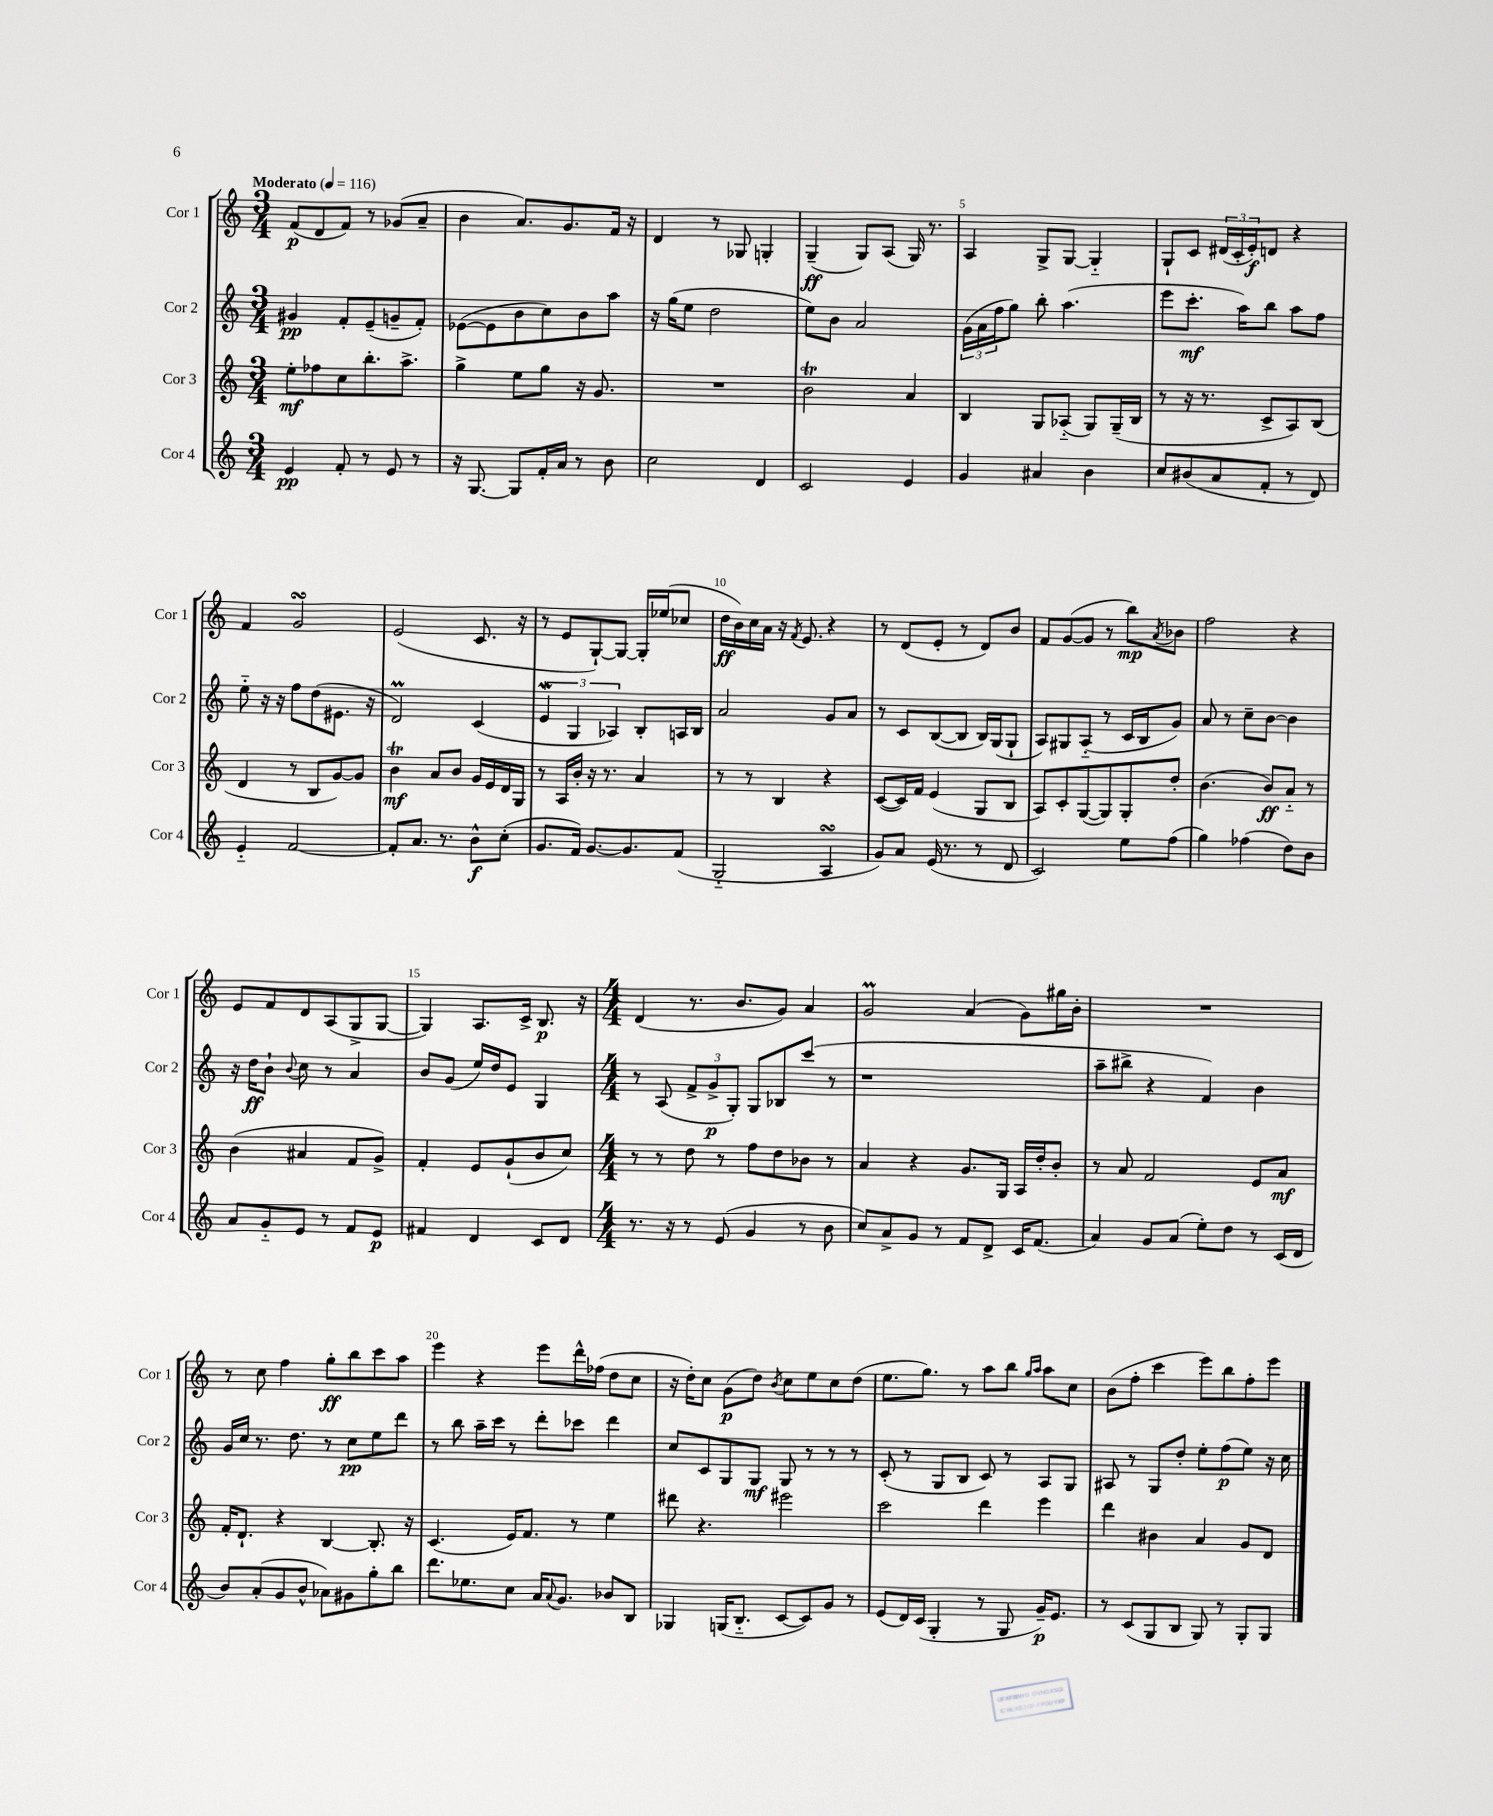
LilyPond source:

<<
\new StaffGroup <<
\new Staff = "s0" \with { instrumentName = "Cor 1" shortInstrumentName = "Cor 1" } {
    \clef treble \key c \major \numericTimeSignature \time 3/4 \tempo "Moderato" 4 = 116
    f'8\p( d'8 f'8) r8 ges'8( a'8-- |
    b'4 a'8.) g'8. f'16 r16 |
    d'4 r8 ges8 g4-. |
    g4--\ff( g8) a8( g16) r8. |
    a4 g8-> g8~ g4-_ |
    g8-! c'8 \tuplet 3/2 { dis'16( c'16-. e'16-.\f) } d'8 r4 |
    f'4 g'2\turn |
    e'2( c'8. r16 |
    r8 e'8 g8~-!) g8~ g16-. ees''16( ces''8 |
    d''16\ff b'16) c''16 a'16 r16 \acciaccatura { f'8 } e'8. r4 |
    r8 d'8( e'8-. r8 d'8) b'8 |
    f'8 g'8~( g'8 r8 b''8\mp) \acciaccatura { a'8 } bes'8 |
    f''2 r4 |
    e'8 f'8 d'8 a8( g8-> g8~ |
    g4) a8. c'16-> b8.\p r16 |
    \numericTimeSignature \time 4/4 d'4( r8. b'8. g'8) a'4 |
    g'2\prall a'4( g'8) gis''16 b'16-. |
    R1 |
    r8 c''8 f''4 g''8-.\ff b''8 c'''8 a''8 |
    e'''4 r4 e'''8 d'''16-^ fes''16( d''8 c''8 |
    r16 d''16-.) c''8 g'8\p( d''8) \acciaccatura { b'8 } c''8 e''8 c''8 d''8( |
    e''8. g''8.) r8 a''8 b''8 \grace { g''16 a''16 } a''8 c''8 |
    b'8( f''8-. c'''4 e'''8) b''8 f''8-. e'''8 \bar "|." |
}
\new Staff = "s1" \with { instrumentName = "Cor 2" shortInstrumentName = "Cor 2" } {
    \clef treble \key c \major \numericTimeSignature \time 3/4
    gis'4\pp f'8-. e'8--( g'8-- f'8-.) |
    ees'8~( ees'8 b'8 c''8) b'8 a''8 |
    r16 g''16( e''8 d''2 |
    e''8) b'8 a'2 |
    \tuplet 3/2 { g'16( a'16 f''16 } g''8) b''8-. a''4.( |
    e'''8 c'''8.-.\mf a''16) b''8 a''8 f''8 |
    e''8-_ r16 r16 f''8 d''8( eis'8. r16 |
    d'2\prall) c'4( |
    \tuplet 3/2 { e'4\mordent g4 aes4) } b8-. a16 b16 |
    a'2 g'8 a'8 |
    r8 c'8 b8~( b8 b16) g16( g8-! |
    a8) gis8 a8-_( r8 c'16 b16 g'8) |
    a'8 r8 c''8-- b'8~ b'4 |
    r16 d''16\ff b'8-! \appoggiatura { b'8 } c''8 r8 a'4 |
    b'8 g'8( e''16) d''16 e'8 g4 |
    \numericTimeSignature \time 4/4 r8 a8( \tuplet 3/2 { f'8-> g'8->\p g8-.) } g8 bes8 c'''8( r8 |
    r1 |
    a''8-- bis''8-> r4 f'4) b'4 |
    g'16 c''16 r8. d''8. r8 c''8\pp e''8 d'''8 |
    r8 b''8 a''16-- c'''16 r8 d'''8-. ces'''8 d'''4 |
    c''8 c'8 g8 g8\mf g8 r8 r8 r8 |
    c'8-.( r8 g8 b8 c'8) r8 a8 g8 |
    ais8 r8 g8 d''8-. e''8-. f''8\p( e''8) r16 c''16 \bar "|." |
}
\new Staff = "s2" \with { instrumentName = "Cor 3" shortInstrumentName = "Cor 3" } {
    \clef treble \key c \major \numericTimeSignature \time 3/4
    e''8-.\mf fes''8 c''8 b''8.-. a''8.-> |
    g''4-> e''8 g''8 r16 g'8. |
    R2. |
    b'2\trill a'4 |
    b4 g8 aes8-_( g8) g16--( b16 |
    r8 r16 r8. c'8-> a8) b8( |
    d'4 r8 b8 g'8~) g'8 |
    b'4\trill\mf a'8 b'8 g'16 e'16 d'16 g16 |
    r8 a16 b'16-. r16 r8. a'4 |
    r8 r8 b4 r4 |
    c'8~( c'16) f'16 e'4( g8 b8 |
    a8) c'8-. g8~( g8) g8-. d''8-. |
    b'4.( b'8\ff) a'8-_ r8 |
    b'4( ais'4 f'8 g'8->) |
    f'4-. e'8 g'8-!( b'8 c''8) |
    \numericTimeSignature \time 4/4 r8 r8 d''8 r8 f''8 d''8 bes'8 r8 |
    a'4 r4 g'8. g16 a16 d''16-. b'8-. |
    r8 a'8 f'2 e'8 a'8\mf |
    f'16-. d'8.-! r4 b4~ b8.-. r16 |
    c'4.( e'16) f'8. r8 e''4 |
    dis'''8 r4. eis'''2 |
    c'''2 d'''4 e'''4 |
    d'''4 bis'4 a'4 g'8 d'8 \bar "|." |
}
\new Staff = "s3" \with { instrumentName = "Cor 4" shortInstrumentName = "Cor 4" } {
    \clef treble \key c \major \numericTimeSignature \time 3/4
    e'4\pp f'8-. r8 e'8 r8 |
    r16 g8.~ g8 f'16-. a'16 r8 b'8 |
    c''2 d'4 |
    c'2 e'4 |
    g'4 ais'4 b'4 |
    c''8 bis'8( a'8 f'8-. r8 d'8) |
    e'4-_ f'2~ |
    f'8-. a'8. r8. b'8-^\f c''8-.( |
    g'8. f'16) g'8.~ g'8. f'8( |
    g2-_ a4\turn |
    g'8) a'8 e'16( r8. r8 d'8 |
    c'2) e''8 f''8( |
    g''4) fes''4( d''8) b'8 |
    a'8 g'8-_ e'8 r8 f'8 e'8\p |
    fis'4 d'4 c'8 d'8 |
    \numericTimeSignature \time 4/4 r8. r16 r8 e'8( g'4 r8 b'8 |
    c''8) a'8-> g'8 r8 f'8 d'8-> c'16 f'8.( |
    a'4) g'8 a'8( e''8-.) d''8 r8 c'16( d'16 |
    b'8) a'8-.( g'8 b'8-^ aes'8) gis'8 g''8-. b''8 |
    d'''8. ees''8. c''8 a'16 \appoggiatura { a'8 } g'8. bes'8 b8 |
    ges4 g16( b8.-_ c'8~ c'8) g'8 r8 |
    e'8( d'16) c'16( g4-. r8 g8 g'16--\p) e'8. |
    r8 c'8( g8 b8 g8) r8 g8-. g8 \bar "|." |
}
>>
>>
\layout { \context { \Score \override BarNumber.break-visibility = ##(#f #t #t) barNumberVisibility = #(every-nth-bar-number-visible 5) } }
